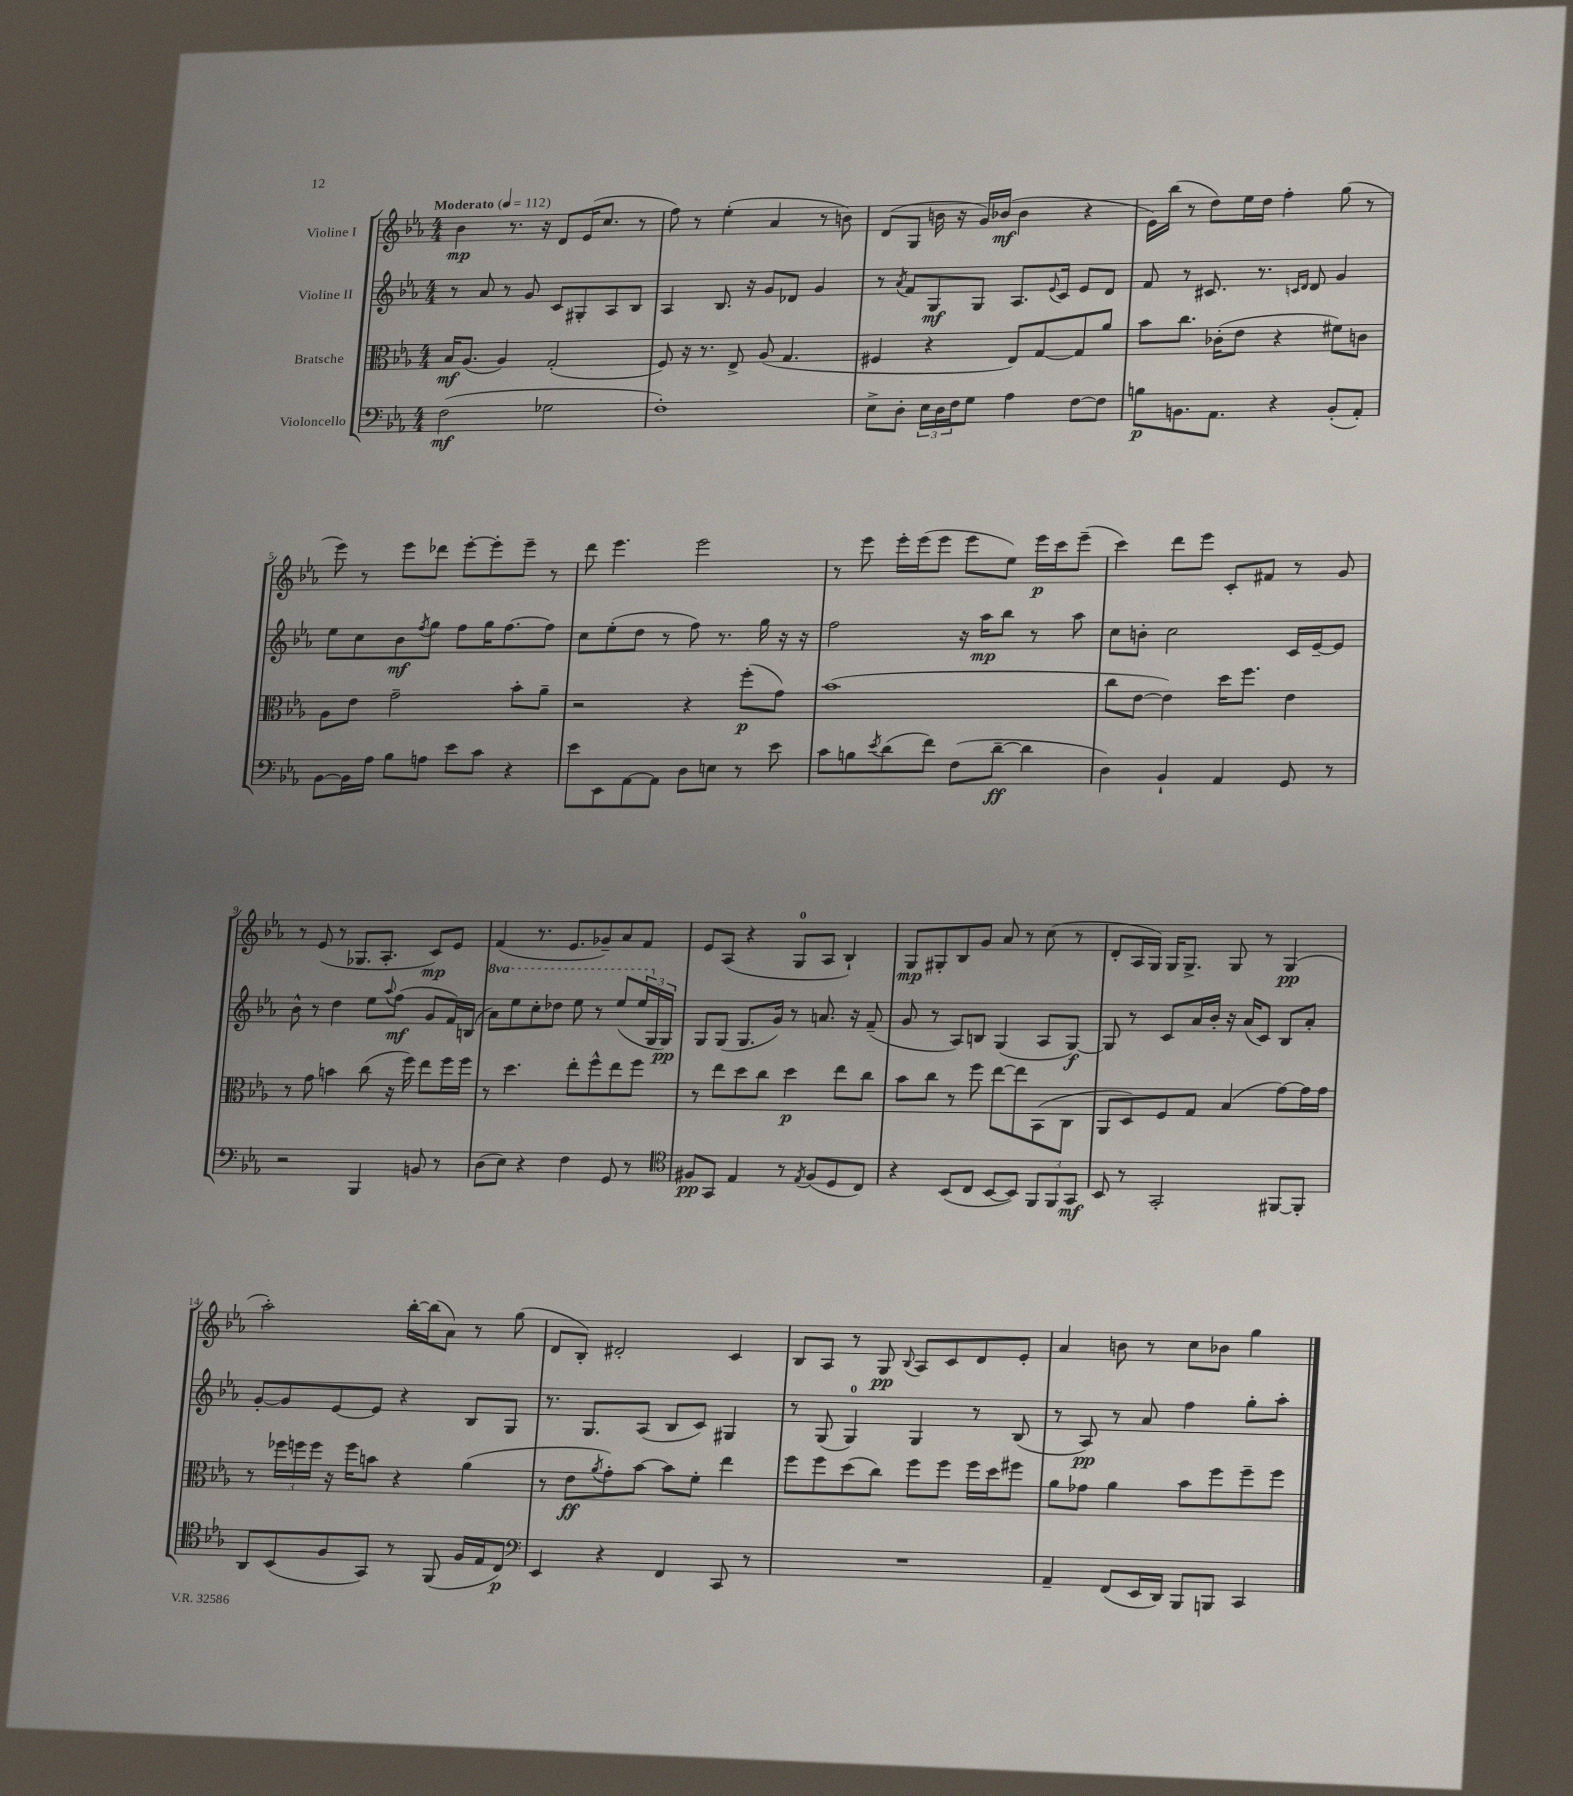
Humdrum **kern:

**kern	**dynam	**kern	**dynam	**kern	**dynam	**kern	**dynam
*part4	*part4	*part3	*part3	*part2	*part2	*part1	*part1
*staff4	*staff4	*staff3	*staff3	*staff2	*staff2	*staff1	*staff1
*I"Violoncello	*	*I"Bratsche	*	*I"Violine II	*	*I"Violine I	*
*clefF4	*	*clefC3	*	*clefG2	*	*clefG2	*
*k[b-e-a-]	*	*k[b-e-a-]	*	*k[b-e-a-]	*	*k[b-e-a-]	*
*M4/4	*	*M4/4	*	*M4/4	*	*M4/4	*
*MM112	*	*MM112	*	*MM112	*	*MM112	*
=1	=1	=1	=1	=1	=1	=1	=1
!	!	!	!	!	!	!LO:TX:a:B:t=Moderato	!
(2F\	mf	16B-/KL	mf	8r	.	4b-\	mp
.	.	(8.A-/J	.	.	.	.	.
.	.	.	.	8a-/	.	.	.
.	.	4A-/)	.	8r	.	8.r	.
.	.	.	.	8g/	.	.	.
.	.	.	.	.	.	16r	.
2G-X\	.	(2G'/	.	8c/L	.	8d/L	.
.	.	.	.	8G#X'/	.	(16e-/K	.
.	.	.	.	.	.	8.cc/J	.
.	.	.	.	8A-/	.	.	.
.	.	.	.	8B-/J	.	8r	.
=2	=2	=2	=2	=2	=2	=2	=2
1F')	.	8F/)	.	4A-/	.	8ff\)	.
.	.	16r	.	.	.	8r	.
.	.	8.r	.	.	.	.	.
.	.	.	.	8.B-/	.	(4ee-'\	.
.	.	8E-^/	.	.	.	.	.
.	.	.	.	16r	.	.	.
.	.	(8A-/	.	8g/L	.	4a-/	.
.	.	4.G/	.	8d-X/J	.	.	.
.	.	.	.	4g/	.	8r	.
.	.	.	.	.	.	8bn\)	.
=3	=3	=3	=3	=3	=3	=3	=3
8E-^\L	.	4F#X/	.	8r	.	(8d/L	.
.	.	.	.	8qa-/	.	.	.
8D'\J	.	.	.	8f/L	.	8G/J	.
24E-\LL	.	4r	.	8G/	mf	16bn\	.
24D\	.	.	.	.	.	.	.
.	.	.	.	.	.	16r	.
24F\J	.	.	.	.	.	.	.
8G\J	.	.	.	8G/J	.	16g/LL)	.
.	.	.	.	.	.	(16b-X/JJ	mf
4A-\	.	8E-/L)	.	8.A-/L	.	4b-\	.
.	.	[8G/	.	.	.	.	.
.	.	.	.	8qqe-/	.	.	.
.	.	.	.	16c/Jk	.	.	.
[8F\L	.	8G/]	.	8e-/L	.	4r	.
8F\J]	.	8a-/J	.	8d/J	.	.	.
=4	=4	=4	=4	=4	=4	=4	=4
8Bn\L	p	8b-\L	.	8f/	.	16e-\LL)	.
.	.	.	.	.	.	(16bb-\JJ	.
8.BBn\	.	8.cc\J	.	8r	.	8r	.
.	.	.	.	8.c#X/	.	8dd\L)	.
8.AA-\J	.	(16c-X'\KL	.	.	.	.	.
.	.	8e-\J	.	.	.	16ee-\L	.
.	.	.	.	8.r	.	16dd\JJ	.
4r	.	4r	.	.	.	4ff'\	.
.	.	.	.	16qqcn/LL	.	.	.
.	.	.	.	16qqd/JJ	.	.	.
.	.	.	.	8d/	.	.	.
(8BB'/L	.	8f#X\L)	.	4g/	.	(8gg\	.
8AA-'/J)	.	8cn\J	.	.	.	8r	.
!!LO:LB:g=z
=5	=5	=5	=5	=5	=5	=5	=5
[8BB-\L	.	8A-\L	.	8ee-\L	.	8eee-\)	.
16BB-\L]	.	8e-\J	.	8cc\	.	8r	.
16A-\JJ	.	.	.	.	.	.	.
8B-\L	.	2g~\	.	8b-\	mf	8eee-\L	.
.	.	.	.	8qff/	.	.	.
8An\J	.	.	.	8gg\J	.	8ddd-X\J	.
8e-\L	.	.	.	8ff\L	.	[8eee-'\L	.
8c\J	.	.	.	16gg\K	.	8eee-'\]	.
.	.	.	.	[8.ff\	.	.	.
4r	.	8b-'\L	.	.	.	8eee-~\J	.
.	.	8a-~\J	.	8ff\J]	.	8r	.
=6	=6	=6	=6	=6	=6	=6	=6
8e-\L	.	2r	.	8cc\L	.	8ddd\	.
8EE-\	.	.	.	(8ee-'\	.	4.eee-\	.
[8AA-\	.	.	.	8dd\J	.	.	.
8AA-\J]	.	.	.	8r	.	.	.
8D\L	.	4r	.	8ff\)	.	2eee-\	.
8En\J	.	.	.	8.r	.	.	.
8r	.	(8ff'\L	p	.	.	.	.
.	.	.	.	16gg\	.	.	.
8e-\	.	8g\J)	.	16r	.	.	.
.	.	.	.	16r	.	.	.
=7	=7	=7	=7	=7	=7	=7	=7
8c\L	.	(1b-	.	2ff\	.	8r	.
8Bn\	.	.	.	.	.	8eee-\	.
8qe-/	.	.	.	.	.	.	.
(8d\	.	.	.	.	.	16eee-'\LL	.
.	.	.	.	.	.	(16eee-\J	.
8f\J)	.	.	.	.	.	8eee-\J	.
(8F\L	.	.	.	16r	.	8eee-\L	.
.	.	.	.	16aa-\KL	mp	.	.
[8d~\J	ff	.	.	8bb-\J	.	8ee-\J)	.
4d\]	.	.	.	8r	.	16eee-\LL	p
.	.	.	.	.	.	16ccc\J	.
.	.	.	.	8aa-\	.	(8eee-~\J	.
=8	=8	=8	=8	=8	=8	=8	=8
4D\)	.	8cc\L	.	8cc\L	.	4ccc\)	.
.	.	[8e-\J	.	8bn'\J	.	.	.
4BB-`/	.	4e-\])	.	2cc\	.	8ddd\L	.
.	.	.	.	.	.	8eee-\J	.
4AA-/	.	16dd\KL	.	.	.	8c'/L	.
.	.	8.ff\J	.	.	.	.	.
.	.	.	.	.	.	8f#X/J	.
8GG/	.	4e-\	.	16c/LL	.	8r	.
.	.	.	.	[16e-~/J	.	.	.
8r	.	.	.	8e-/J]	.	8g/	.
!!LO:LB:g=z
=9	=9	=9	=9	=9	=9	=9	=9
2r	.	8r	.	8b-^^\	.	8r	.
.	.	8g\	.	8r	.	(8e-/	.
.	.	4bn\	.	4dd\	.	8r	.
.	.	.	.	.	.	8.G-X/L	.
4BBB-/	.	(8cc\	.	8ee-\L	.	.	.
.	.	.	.	.	.	8.A-'/J	.
.	.	.	.	8qqaa-/	.	.	.
.	.	16r	.	(8ff\J	mf	.	.
.	.	16ff\)	.	.	.	.	.
8BBn/	.	8ee-\L	.	8g/L	.	8c/L)	mp
8r	.	16ff\L	.	16f/L)	.	8e-/J	.
.	.	16ff\JJ	.	(16Bn/JJ	.	.	.
=10	=10	=10	=10	=10	=10	=10	=10
*	*	*	*	*8va	*	*	*
(8D\L	.	8r	.	8aa-\L)	.	(4f/	.
8E-\J)	.	4.dd\	.	8eee-\	.	.	.
4r	.	.	.	8ccc'\	.	8.r	.
.	.	.	.	8ddd-X\J	.	.	.
.	.	.	.	.	.	8.e-/L	.
4F\	.	8ee-'\L	.	8eee-\	.	.	.
.	.	8ff^^\	.	8r	.	8g-X~/)	.
8GG/	.	8ee-\	.	(8eee-/L	.	8a-/	.
8r	.	8ff\J	.	24eee-/L	.	8f/J	.
*	*	*	*	*X8va	*	*	*
.	.	.	.	24G/	.	.	.
.	.	.	.	24G/JJ)	pp	.	.
=11	=11	=11	=11	=11	=11	=11	=11
*clefC4	*	*	*	*	*	*	*
8F#X/L	pp	8r	.	8G/L	.	8e-/L	.
8GG/J	.	8ee-\L	.	(8G/J	.	(8A-/J	.
4E-/	.	8dd\	.	8.G/L	.	4r	.
.	.	8cc\J	.	.	.	.	.
.	.	.	.	16g/Jk)	.	.	.
8r	.	4dd\	p	8r	.	8G/L	.
8qE-/	.	.	.	.	.	.	.
(8F#/L	.	.	.	8.an/	.	8A-/J	.
8D/	.	8ee-\L	.	.	.	4B-`/)	.
.	.	.	.	16r	.	.	.
8C/J)	.	8cc\J	.	(8f~/	.	.	.
=12	=12	=12	=12	=12	=12	=12	=12
4r	.	8b-\L	.	8g/	.	8G/L	mp
.	.	8cc\J	.	8r	.	8G#X'/	.
(8BB-/L	.	8r	.	8A-/L)	.	8B-/	.
8C/J	.	8ff\	.	8Bn/J	.	8g/J	.
[8BB-/L	.	[8ee-\L	.	(4G/	.	8a-/	.
8BB-/J])	.	8ee-\]	.	.	.	8r	.
12FF/L	.	(8BB-\	.	8A-/L	.	(8cc\	.
12FF/	.	.	.	.	.	.	.
.	.	8C\J	.	[8G/J)	f	8r	.
12GG/J	mf	.	.	.	.	.	.
=13	=13	=13	=13	=13	=13	=13	=13
8BB-/	.	8AA-/L	.	8G/]	.	8d'/L	.
8r	.	8D/)	.	8r	.	16A-/L	.
.	.	.	.	.	.	16G/JJ)	.
2GG'/	.	8F/	.	8c/L	.	16G/KL	.
.	.	.	.	.	.	8.G^/J	.
.	.	8G/J	.	16a-/L	.	.	.
.	.	.	.	16b-'/JJ	.	.	.
.	.	(4B-/	.	16r	.	8G/	.
.	.	.	.	(16a-/KL	.	.	.
.	.	.	.	8c/J)	.	8r	.
[8FF#X/L	.	[8g\L)	.	8B-/L	.	(4G/	pp
8FF#'/J]	.	16g\L]	.	8a-'/J	.	.	.
.	.	16g\JJ	.	.	.	.	.
!!LO:LB:g=z
=14	=14	=14	=14	=14	=14	=14	=14
8AA-/L	.	8r	.	[8g'/L	.	2aa-'\)	.
(8BB-/	.	24ff-X\LL	.	8g/]	.	.	.
.	.	24ffn\	.	.	.	.	.
.	.	24ff\JJ	.	.	.	.	.
8F/	.	16r	.	[8e-/	.	.	.
.	.	16ff\KL	.	.	.	.	.
8GG/J)	.	8bn\J	.	8e-/J]	.	.	.
8r	.	4r	.	4r	.	[16bb-'\LL	.
.	.	.	.	.	.	(16bb-\J]	.
(8FF/	.	.	.	.	.	8a-\J)	.
16F/LL	.	(4a-\	.	8B-/L	.	8r	.
16E-/J	.	.	.	.	.	.	.
8C/J)	p	.	.	8G/J	.	(8gg\	.
=15	=15	=15	=15	=15	=15	=15	=15
*clefF4	*	*	*	*	*	*	*
4EE-/	.	8r	.	8.r	.	8d/L	.
.	.	8e-\L	ff	.	.	8B-'/J)	.
.	.	.	.	8.G/L	.	.	.
.	.	8qa-/	.	.	.	.	.
4r	.	8g'\)	.	.	.	2d#X'/	.
.	.	[8b-\J	.	(8A-/J	.	.	.
4FF/	.	8b-\L]	.	8B-/L	.	.	.
.	.	8f'\J	.	8c/J)	.	.	.
8CC/	.	4ee-\	.	4G#X/	.	4c/	.
8r	.	.	.	.	.	.	.
=16	=16	=16	=16	=16	=16	=16	=16
1r	.	8ff\L	.	8r	.	8B-/L	.
.	.	8ff\	.	(8G/	.	8A-/J	.
.	.	(8dd\	.	4G/)	.	8r	.
.	.	8cc\J)	.	.	.	8G/	pp
.	.	.	.	.	.	8qqB-/	.
.	.	8ff\L	.	4G/	.	8A-/L	.
.	.	8ff\J	.	.	.	8c/	.
.	.	16ff\LL	.	8r	.	8d/	.
.	.	16dd\J	.	.	.	.	.
.	.	8ff#X\J	.	(8B-/	.	8e-'/J	.
=17	=17	=17	=17	=17	=17	=17	=17
4AA-~/	.	8a-\L	.	8r	.	4a-/	.
.	.	8g-X\J	.	8A-/)	pp	.	.
(8FF/L	.	4a-\	.	8r	.	8bn\	.
16EE-/L	.	.	.	8a-/	.	8r	.
16DD/JJ)	.	.	.	.	.	.	.
8BBB-/L	.	8b-\L	.	4ff\	.	8cc\L	.
8BBBn/J	.	8ff\	.	.	.	8b-X\J	.
4CC/	.	8ff~\	.	8gg'\L	.	4gg\	.
.	.	8ff\J	.	8aa-'\J	.	.	.
==	==	==	==	==	==	==	==
*-	*-	*-	*-	*-	*-	*-	*-
